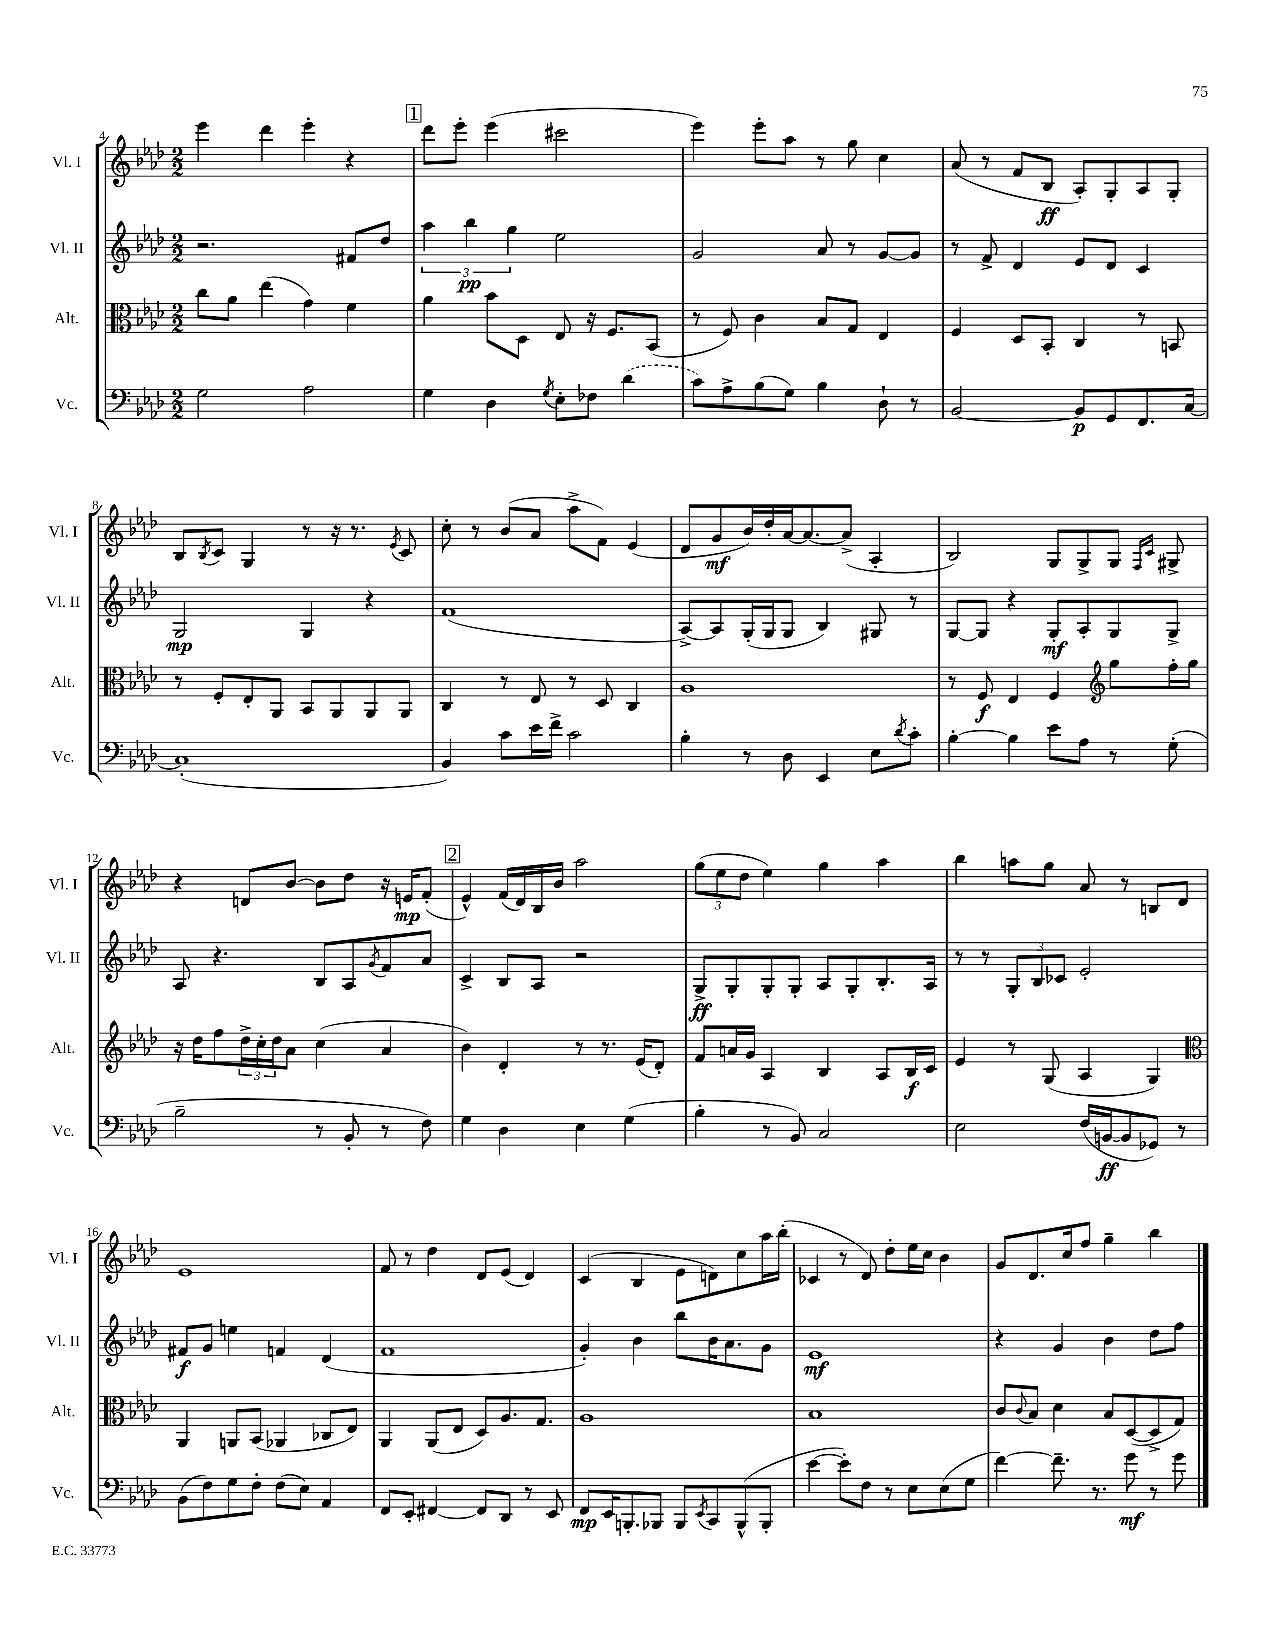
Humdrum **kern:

**kern	**kern	**kern	**kern
*staff4	*staff3	*staff2	*staff1
*clefF4	*clefC3	*clefG2	*clefG2
*k[b-e-a-d-]	*k[b-e-a-d-]	*k[b-e-a-d-]	*k[b-e-a-d-]
*M2/2	*M2/2	*M2/2	*M2/2
2G	8cc	2.r	4eee-
.	8a-	.	.
.	(4ee-	.	4ddd-
2A-	4g)	.	4eee-'
.	4f	8f#	4r
.	.	8dd-	.
=	=	=	=
4G	4a-	6aa-	8ddd-
.	.	.	8eee-'
.	.	6bb-	.
4D-	8b-	.	(4eee-
.	.	6gg	.
.	8D-	.	.
8qG	.	.	.
8E-'	8E-	2ee-	2ccc#
8F-	16r	.	.
.	8.F	.	.
(4d-	.	.	.
.	(8BB-	.	.
=	=	=	=
8c)	8r	2g	4eee-)
8A-^	8F)	.	.
(8B-	4c	.	8eee-'
8G)	.	.	8aa-
4B-	8B-	8a-	8r
.	8G	8r	8gg
8D-`	4E-	[8g	4cc
8r	.	8g]	.
=	=	=	=
[2BB-	4F	8r	(8a-
.	.	8f^	8r
.	8D-	4d-	8f
.	8BB-'	.	8B-
8BB-]	4C	8e-	8A-')
8GG	.	8d-	8G'
8.FF	8r	4c	8A-
.	8BB	.	8G'
[16C	.	.	.
=	=	=	=
(1C']	8r	2G	8B-
.	.	.	8qB-
.	8F'	.	8c
.	8E-'	.	4G
.	8AA-	.	.
.	8BB-	4G	8r
.	8AA-	.	16r
.	.	.	8.r
.	8AA-	4r	.
.	.	.	8qe-
.	8AA-	.	8c
=	=	=	=
4BB-)	4C	(1f	8cc'
.	.	.	8r
8c	8r	.	(8b-
16e-	8E-	.	8a-
16f^	.	.	.
2c	8r	.	8aa-^
.	8D-	.	8f)
.	4C	.	(4e-
=	=	=	=
4B-'	1A-	[8A-^)	8d-
.	.	8A-]	8g
8r	.	(16G'	16b-)
.	.	16G	16dd-'
8D-	.	8G	[16a-
.	.	.	8.a-_
4EE-	.	4B-)	.
.	.	.	(8a-^]
8E-	.	8G#	4A-'
8qd-	.	.	.
8c'	.	8r	.
=	=	=	=
[4B-'	8r	[8G	2B-)
.	8F	8G]	.
4B-]	4E-	4r	.
8e-	4F	8G'	8G
8A-	.	8A-'	8G^
*	*clefG2	*	*
8r	8gg	8G	8G
.	.	.	16qqF
.	.	.	16qqc
(8G'	16ff'	8G^	8G#^
.	16gg	.	.
=	=	=	=
2B-~	16r	8A-	4r
.	16dd-	.	.
.	8ff	4.r	.
.	24dd-^	.	8d
.	24cc'	.	.
.	24dd-	.	.
.	8a-	.	[8b-
8r	(4cc	8B-	8b-]
8BB-'	.	8A-	8dd-
.	.	8qg	.
8r	4a-	8f	16r
.	.	.	16e
8F)	.	8a-	(8f'
=	=	=	=
4G	4b-)	4c^	4e-^^)
4D-	4d-'	8B-	(16f
.	.	.	16d-)
.	.	8A-	16B-
.	.	.	16b-
4E-	8r	2r	2aa-
.	8.r	.	.
(4G	.	.	.
.	(16e-	.	.
.	8d-')	.	.
=	=	=	=
4B-'	8f	8G^	(12gg
.	.	.	12ee-
.	16a	8G'	.
.	.	.	12dd-
.	16g	.	.
8r	4A-	8G'	4ee-)
8BB-)	.	8G'	.
2C	4B-	8A-	4gg
.	.	8G'	.
.	8A-	8.B-'	4aa-
.	16B-	.	.
.	16c	16A-	.
=	=	=	=
2E-	4e-	8r	4bb-
.	.	8r	.
.	8r	12G'	8aa
.	.	12B-	.
.	(8G	.	8gg
.	.	12c-	.
(16F	4A-	2e-'	8a-
[16BB	.	.	.
8BB]	.	.	8r
8GG-)	4G)	.	8B
8r	.	.	8d-
=	=	=	=
*	*clefC3	*	*
(8BB-	4AA-	8f#	1e-
8F)	.	8g	.
8G	8AA	4ee	.
8F'	(8BB-	.	.
(8F	4AA-	4f	.
8E-)	.	.	.
4AA-	8C-	(4d-	.
.	8E-)	.	.
=	=	=	=
8FF	4AA-	1f	8f
8EE-'	.	.	8r
[4FF#	(8AA-	.	4dd-
.	8E-	.	.
8FF#]	8D-)	.	8d-
8DD-	8.A-	.	(8e-
8r	.	.	4d-)
.	8.G	.	.
8EE-	.	.	.
=	=	=	=
8FF	1A-	4g')	(4c
16EE-	.	.	.
8.BBB'	.	.	.
.	.	4b-	4B-
8BBB-	.	.	.
8BBB-	.	8bb-	8e-
8qEE-	.	.	.
8CC	.	16b-	8d)
.	.	8.a-	.
(8BBB-^^	.	.	8cc
8BBB-'	.	8g	16aa-
.	.	.	(16bb-'
=	=	=	=
[4e-	1B-	1e-	4c-
8e-'])	.	.	8r
8F	.	.	8d-)
8r	.	.	8dd-'
8E-	.	.	16ee-
.	.	.	16cc
(8E-	.	.	4b-
8G	.	.	.
=	=	=	=
[4f)	8c	4r	8g
.	8qqc	.	.
.	8B-	.	8.d-
8.f~]	4d-	4g	.
.	.	.	16cc
.	.	.	8ff
8.r	.	.	.
.	8B-	4b-	4gg~
8g	([8D-	.	.
8r	8D-^]	8dd-	4bb-
8g	8G)	8ff	.
==	==	==	==
*-	*-	*-	*-
